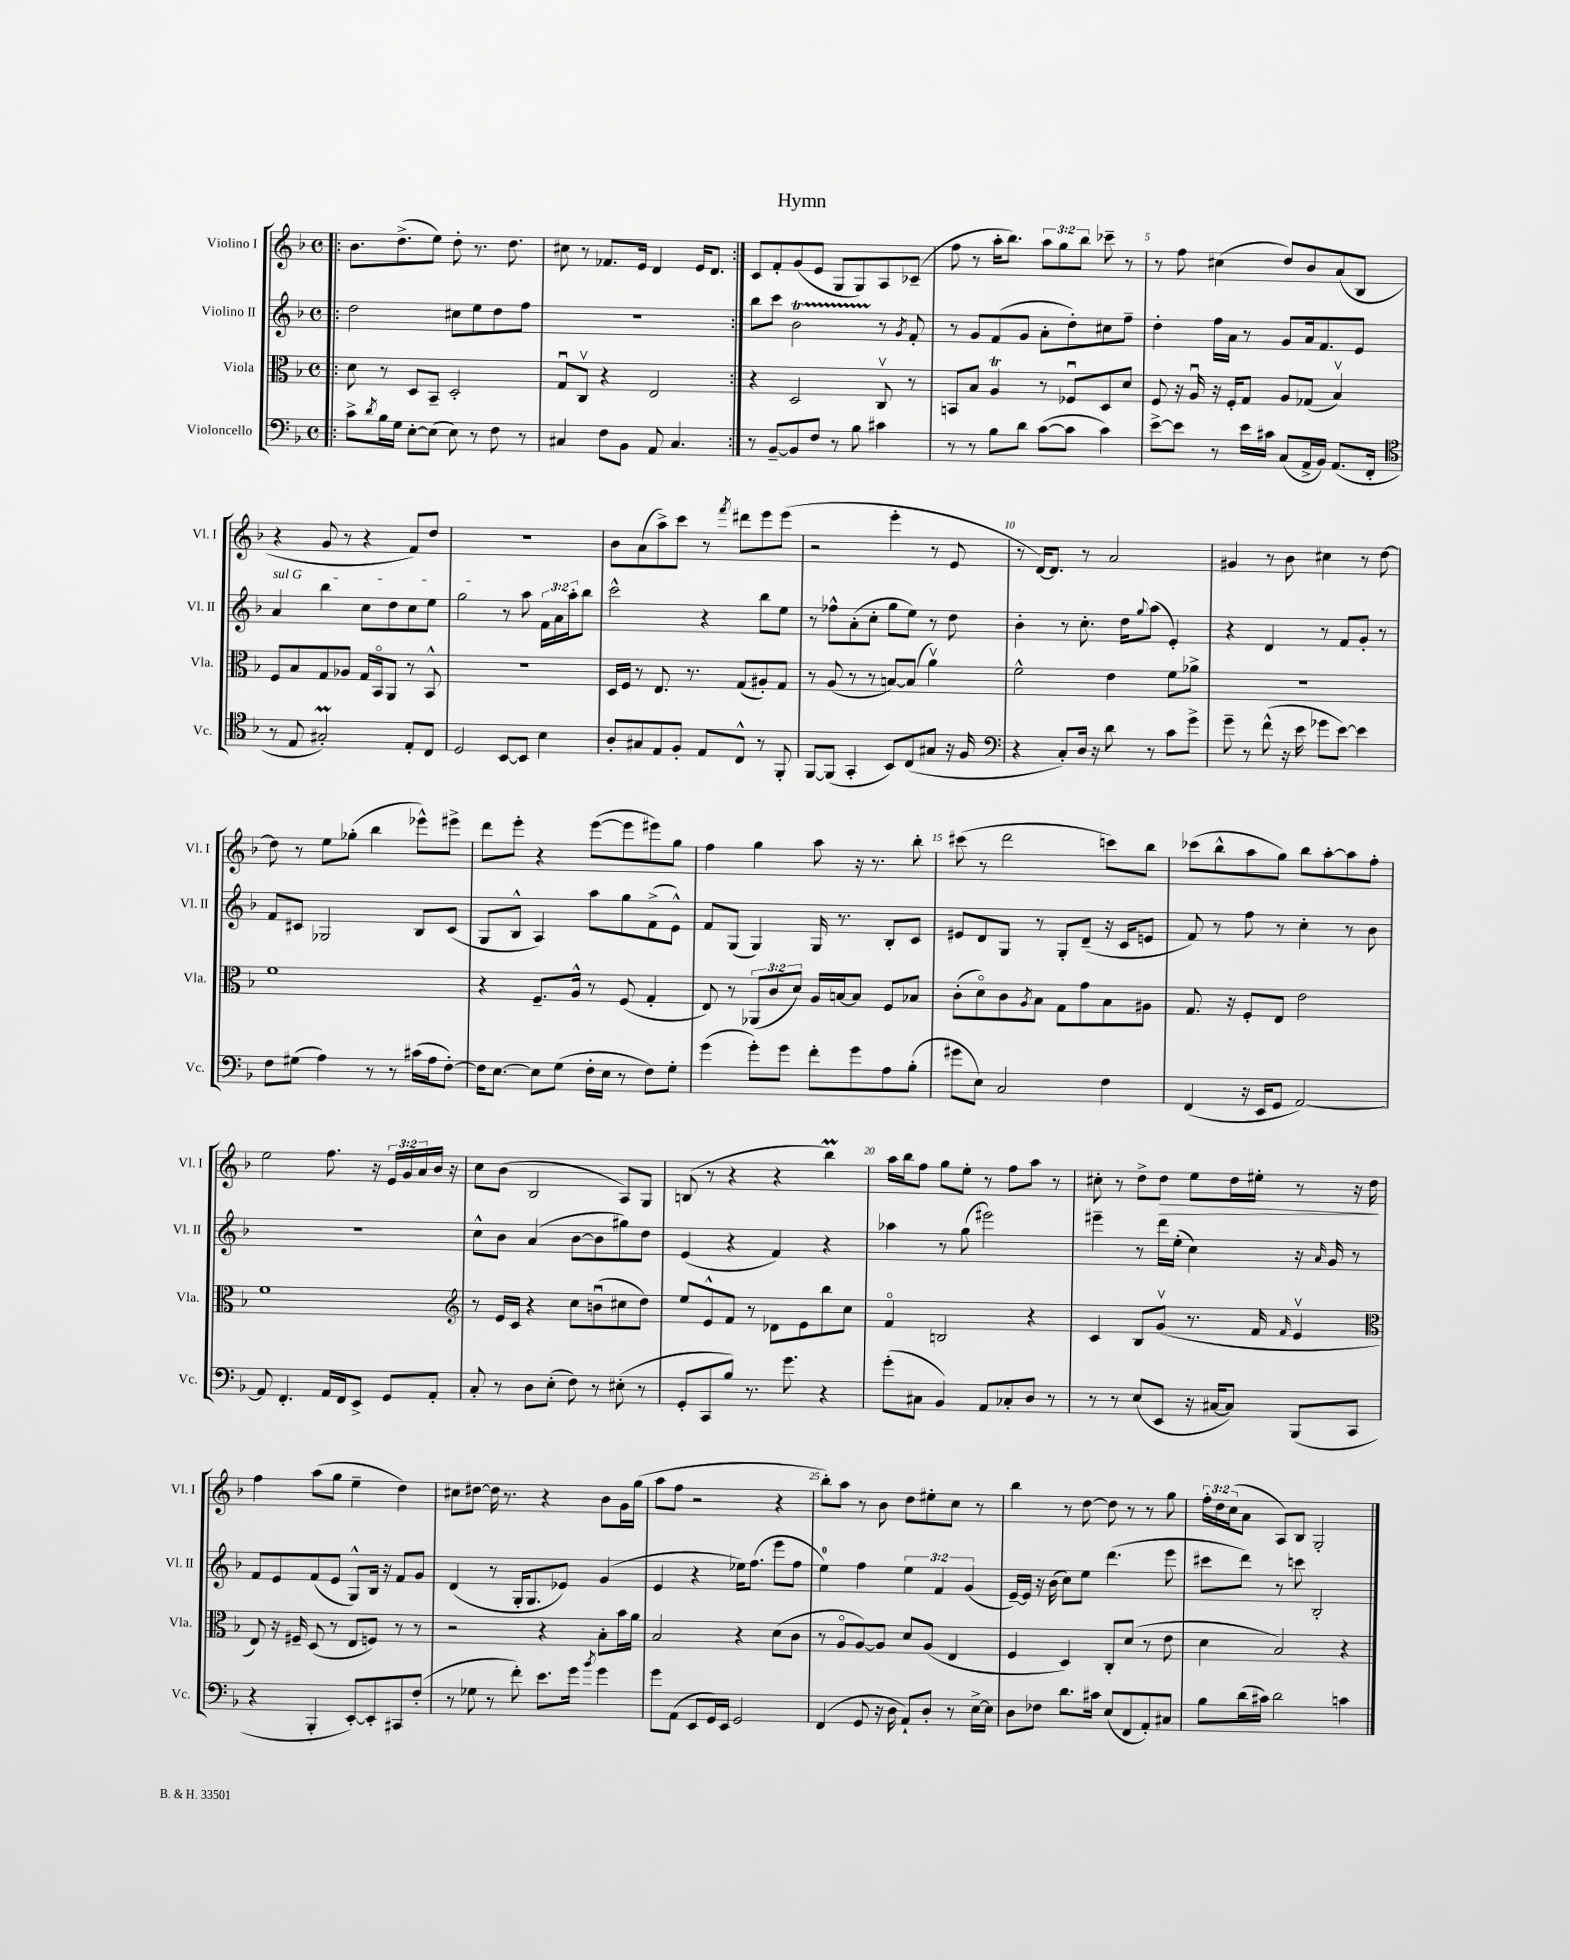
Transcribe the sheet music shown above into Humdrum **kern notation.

**kern	**kern	**kern	**kern	**dynam
*part4	*part3	*part2	*part1	*part1
*staff4	*staff3	*staff2	*staff1	*staff1
*I"Violoncello	*I"Viola	*I"Violino II	*I"Violino I	*
*I'Vc.	*I'Vla.	*I'Vl. II	*I'Vl. I	*
*clefF4	*clefC3	*clefG2	*clefG2	*
*k[b-]	*k[b-]	*k[b-]	*k[b-]	*
*M4/4	*M4/4	*M4/4	*M4/4	*
*met(c)	*met(c)	*met(c)	*met(c)	*
=1!|:	=1!|:	=1!|:	=1!|:	=1!|:
8c^\L	8d\	2dd\	8.b-\L	.
8qd/	.	.	.	.
16B-\L	8r	.	.	.
16G\JJ	.	.	(8.dd^\	.
[8E'\L	8D/L	.	.	.
(8E\J]	8BB-~/J	.	8ee\J)	.
8E\)	2D'/	8cc#X\L	8dd'\	.
8r	.	8ee\	8.r	.
8F\	.	8dd\	.	.
.	.	.	8.dd\	.
8r	.	8ff\J	.	.
=2	=2	=2	=2	=2
4C#X/	8Gu/L	1r	8cc#X\	.
.	8Cv/J	.	8r	.
8F\L	4r	.	8.f-X/L	.
8BB-\J	.	.	.	.
.	.	.	16e/Jk	.
8AA/	2E/	.	4d/	.
4.C#/	.	.	.	.
.	.	.	16e/KL	.
.	.	.	8.d/J	.
=3:|!	=3:|!	=3:|!	=3:|!	=3:|!
8r	4r	8bb-\L	8c/L	.
[8BB-~/L	.	8ccc\J	8f'/	.
8BB-/]	2D/	2b-T\	(8g/	.
8F/J	.	.	8e/J	.
8r	.	.	8G/L	.
8B-\	.	.	8G/)	.
4c#X\	8Cv/	8r	8A/	.
.	.	8qg/	.	.
.	8r	8f'/	(8c-X~/J	.
=4	=4	=4	=4	=4
8r	8BBn/L	8r	8ff\	.
8r	8B-/J	8g/L	8r	.
8B-\L	4At/	(8f/	16aa'\KL	.
.	.	.	8.bb-\J)	.
8d\J	.	8g/J	.	.
([8c\L	8r	8a'\L	12aa\L	.
.	.	.	12gg\	.
8c\J]	8F-Xu/L	8dd'\)	.	.
.	.	.	12bb-\J	.
4c\)	8D/	8cc#X\	8ccc-X~\	.
.	8d/J	8ff~\J	8r	.
=5	=5	=5	=5	=5
[8e^\L	8F/	4dd'\	8r	.
8e\J]	16r	.	8ff\	.
.	16Au/	.	.	.
8r	16r	16ff\LL	(4cc#X\	.
.	16F'/KL	16a\JJ	.	.
16e\LL	8G/J	8r	.	.
16c#X\JJ	.	.	.	.
(8C/L	8A/L	8g/L	8dd/L)	.
16AA^/L	(8G-X/J	16a/k	8b-/	.
16BB-/JJ)	.	8.f/	.	.
(8.AA/L	4B-v/)	.	(8a/	.
.	.	8e/J	8B-/J	.
16FF'/Jk	.	.	.	.
!!LO:LB:g=z
=6	=6	=6	=6	=6
*clefC4	*	*	*	*
!	!	!LO:TX:a:i:t=sul G	!	!
8r	8F/L	4a/	4r	.
8E/	8B-/	.	.	.
2G#Xm'/)	8G/	4bb-\	8g/	.
.	8A-X/J	.	8r	.
.	16G/LL	8cc\L	4r	.
.	16BB-/J	.	.	.
.	8AA/J	8dd\	.	.
8E'/L	8r	8cc\	8f/L)	.
8C/J	8BB-^^/	8ee\J	8dd/J	.
=7	=7	=7	=7	=7
2D/	1r	2gg\	1r	.
[8BB-/L	.	8r	.	.
8BB-/J]	.	8aa\	.	.
4B-\	.	24f\LL	.	.
.	.	24a\	.	.
.	.	24aa'\J	.	.
.	.	8bb-\J	.	.
=8	=8	=8	=8	=8
8A'/L	16D/LL	2ccc^^\	8b-\L	.
.	16F/JJ	.	.	.
8G#X/	8r	.	(8a\	.
8E/	8.E/	.	8aa^\)	.
8F'/J	.	.	8ccc\J	.
.	8.r	.	.	.
8E/L	.	4r	8r	.
.	.	.	8qfff/	.
8C^^/J	(8G/L	.	8ddd#X\L	.
8r	8A#X'/)	8bb-\L	8eee\	.
8FF'/	8G/J	8ee\J	(8eee\J	.
=9	=9	=9	=9	=9
[8FF/L	8r	8r	2r	.
(8FF/J]	(8A/	8ff-X^^\L	.	.
4GG'/	8r	(8a'\	.	.
.	8r	8cc'\J	.	.
8BB-/L)	[8Bn/L)	8gg\L	4eee'\	.
(8C/	(8B/J]	8ee\J)	.	.
8G#X/J	4av\)	8r	8r	.
16r	.	8dd\	8e/	.
16F/	.	.	.	.
=10	=10	=10	=10	=10
*clefF4	*	*	*	*
4r	2f^^\	4b-'\	8r	.
.	.	.	[16d/KL)	.
.	.	.	8.d/J]	.
8C'/L)	.	8r	.	.
16D/Jk	.	8.cc'\	8r	.
16r	.	.	.	.
8d\	4e\	.	2a/	.
.	.	16dd\KL	.	.
.	.	8qqgg/	.	.
8r	.	(8aa\J	.	.
8c\L	8f\L	4e'/)	.	.
8g^\J	8a-X^\J	.	.	.
=11	=11	=11	=11	=11
8g~\	1r	4r	4g#X/	.
8r	.	.	.	.
(8f^^\	.	4d/	8r	.
16r	.	.	8b-\	.
16e\	.	.	.	.
8g-X\L	.	8r	4cc#X\	.
[8e\J)	.	8f/L	.	.
4e\]	.	8g'/J	8r	.
.	.	8r	[8dd\	.
!!LO:LB:g=z
=12	=12	=12	=12	=12
8F\L	1f	8f/L	8dd\]	.
(8G#X\J	.	8c#X/J	8r	.
4A\)	.	2G-X/	8ee\L	.
.	.	.	(8gg-X'\J	.
8r	.	.	4bb-\	.
8r	.	.	.	.
(16c#X\LL	.	8B-/L	8eee-X^^\L)	.
16A\J	.	.	.	.
[8F'\J)	.	(8c#/J	8eee#X^\J	.
=13	=13	=13	=13	=13
16F\KL]	4r	8G/L	8ddd\L	.
[8.E\J	.	.	.	.
.	.	8B-^^/J	8eee'\J	.
8E\L]	8.F~/L	4A/)	4r	.
(8G\J	.	.	.	.
.	16A^^/Jk	.	.	.
16F'\LL	8r	8aa\L	([8eee\L	.
16E\JJ	.	.	.	.
8r	(8F/	8gg\	8eee\]	.
8F\L)	4G'/	(8f^\	8eee#X\)	.
8G'\J	.	8e^^\J)	8gg\J	.
=14	=14	=14	=14	=14
(4g\	8E/)	8f/L	4ff\	.
.	8r	(8G/J	.	.
8g'\L)	(12AA-X/L	4G/)	4gg\	.
.	12c/	.	.	.
8g\J	.	.	.	.
.	12d/J)	.	.	.
8f'\L	16A/LL	16G/	8aa\	.
.	[16Bn/J	8.r	.	.
8g\	8B/J]	.	16r	.
.	.	.	8.r	.
8A\	8F/L	8B-'/L	.	.
(8B-'\J	8B-X/J	8c/J	8bb-'\	.
=15	=15	=15	=15	=15
8g#X\L	(8c'\L	8e#X/L	(8ccc#X\	.
8E\J)	8d\)	8d/	8r	.
2C/	8c\	8G/J	2ddd\	.
.	8qA/	.	.	.
.	8B-\J	8r	.	.
.	8G\L	8G'/L	.	.
.	8g\	(8d~/J	.	.
4F\	8B-\	16r	8cccn\L)	.
.	.	16c/KL	.	.
.	8A#X\J	8en/J	8bb-\J	.
=16	=16	=16	=16	=16
(4FF/	8.G/	8f/)	(8ccc-X\L	.
.	.	8r	8bb-^^\	.
.	16r	.	.	.
16r	8F'/L	8ff\	8aa\	.
16EE/KL	.	.	.	.
8GG/J	8E/J	8r	8gg\J)	.
[2AA/)	2e\	4cc'\	8bb-\L	.
.	.	.	[8aa'\	.
.	.	8r	8aa\]	.
.	.	8b-\	8ff'\J	.
!!LO:LB:g=z
=17	=17	=17	=17	=17
8AA/]	1f	1r	2ee\	.
4.FF'/	.	.	.	.
16AA/LL	.	.	8.ff\	.
16FF/J	.	.	.	.
8EE^/J	.	.	.	.
.	.	.	16r	.
8GG/L	.	.	24e/LL	.
.	.	.	24g/	.
.	.	.	24a/	.
8AA'/J	.	.	16b-/JJ	.
.	.	.	16r	.
=18	=18	=18	=18	=18
*	*clefG2	*	*	*
8C'/	8r	8cc^^\L	8cc\L	.
8r	16e/LL	8b-\J	(8b-\J	.
.	16c/JJ	.	.	.
8D\L	4r	(4a/	2B-/	.
(8E'\J	.	.	.	.
8F\)	8cc\L	[8b-\L	.	.
8r	(8bnu\	8b-\]	.	.
(8E#X'\	8cc#X\	8gg#X\)	8A/L)	.
8r	8dd\J)	8dd\J	8G/J	.
=19	=19	=19	=19	=19
8GG'/L	8ee/L	(4e/	(8Bn/	.
8CC/	8e^^/	.	8r	.
8B-/J)	8f/J	4r	4r	.
8.r	8r	.	.	.
.	8d-X\L	4f/)	4r	.
8.g\	.	.	.	.
.	8e\	.	.	.
4r	8bb-\	4r	4bb-M\)	.
.	8cc\J	.	.	.
=20	=20	=20	=20	=20
(8g'\L	4f/	4aa-X\	16aa\LL	.
.	.	.	16bb-\J	.
8C#X\J	.	.	8ff\J	.
4BB-/)	2Bn/	8r	8gg\L	.
.	.	(8gg\	8ee'\J	.
8AA/L	.	2eee#X\)	8r	.
8C-X'/	.	.	8ff\L	.
8D/J	4r	.	8aa\J	.
8r	.	.	8r	.
=21	=21	=21	=21	=21
8r	4c/	4eee#X~\	8cc#X'\	.
8r	.	.	8r	.
(8E/L	8B-/L	8r	8dd^\L	.
!	!	!	!	!LO:HP:b
8EE/J	(8gv/J	16ddd\LL	8dd\J	>
.	.	(16ee'\JJ	.	.
16r	8.r	4cc\)	8ee\L	.
[16C#X/KL	.	.	.	.
8C#/J])	.	.	16dd\L	.
.	16f/	.	16ee#X'\JJ	.
.	16qqf/	.	.	.
(8BBB-/L	4ev/	16r	8r	.
.	.	16qqa/	.	.
.	.	16g/	.	.
8CC/J	.	8r	16r	.
.	.	.	16dd\	.
.	.	.	.	]
!!LO:LB:g=z
=22	=22	=22	=22	=22
*	*clefC3	*	*	*
4r	8E/)	8f/L	4ff\	.
.	16r	8e/	.	.
.	16F#X~/	.	.	.
4BBB-'/	(8D/	(8f/	(8aa\L	.
.	8r	8e/J	8gg\J	.
[8EE'/L)	8E/L	8G^^/L)	4ee~\	.
8EE'/]	8Fn/J)	16B-/Jk	.	.
.	.	16r	.	.
8CC#X/	8r	8f/L	4dd\)	.
(8F'/J	8r	8g/J	.	.
=23	=23	=23	=23	=23
8r	2r	(4d/	8cc#X\L	.
8G-X\	.	.	[8dd#X\J	.
8r	.	8r	16dd#\]	.
.	.	.	8.r	.
8f'\)	.	16G'/KL	.	.
.	.	8.G/	.	.
8.e\L	4r	.	4r	.
.	.	8e-X/J)	.	.
16g\Jk	.	.	.	.
8qb-/	.	.	.	.
4g\	8B-'\L	(4g/	8b-\L	.
.	16b-\L	.	16g\L	.
.	16a\JJ	.	(16gg\JJ	.
=24	=24	=24	=24	=24
8g\L	2B-/	4e/	8aa\L	.
(8AA\J	.	.	8ff\J	.
8EE/L	.	4r	2r	.
16GG/L)	.	.	.	.
16EE/JJ	.	.	.	.
2GG/	4r	16ee-X\KL)	.	.
.	.	(8.ff\J	.	.
.	(8d\L	8eee\L	4r	.
.	8c\J	8ff\J	.	.
=25	=25	=25	=25	=25
(4FF/	8r	4ee\)	8bb-'\L)	.
.	8A/L	.	8aa\J	.
8GG/	[8A/)	4ff\	8r	.
16r	8A/J]	.	8b-\	.
16D\	.	.	.	.
8AA`/L)	8d/L	6ee\	8dd\L	.
8D'/J	(8A/J	.	8ee#X'\	.
.	.	6f/	.	.
8r	4E/	.	8cc\J	.
.	.	(6g/	.	.
[16E^\LL	.	.	8r	.
16E\JJ]	.	.	.	.
=26	=26	=26	=26	=26
8D\L	4F/	[16e~/LL)	4bb-\	.
.	.	16e/JJ]	.	.
8F-X\J	.	16r	.	.
.	.	(16b-\	.	.
8.d\L	4D/)	8cc\L)	8r	.
.	.	8ee\J	[8dd\	.
16c#X\Jk	.	.	.	.
(8E/L	8C'/L	(4.ddd\	8dd\]	.
8FF/	(8d/J	.	8r	.
8AA'/)	8r	.	8r	.
8C#X/J	8e\	8eee\	8gg\	.
=27	=27	=27	=27	=27
8B-\L	4d\	8ccc#X\L	24ff'\LL	.
.	.	.	24dd\	.
.	.	.	(24cc\J	.
(16d\L	.	8ddd\J)	8a\J	.
16c#X\JJ)	.	.	.	.
2d\	2B-/)	8r	8A/L)	.
.	.	8cccn\	8B-/J	.
.	.	2B-'/	2G'/	.
4cn\	4r	.	.	.
==	==	==	==	==
*-	*-	*-	*-	*-
